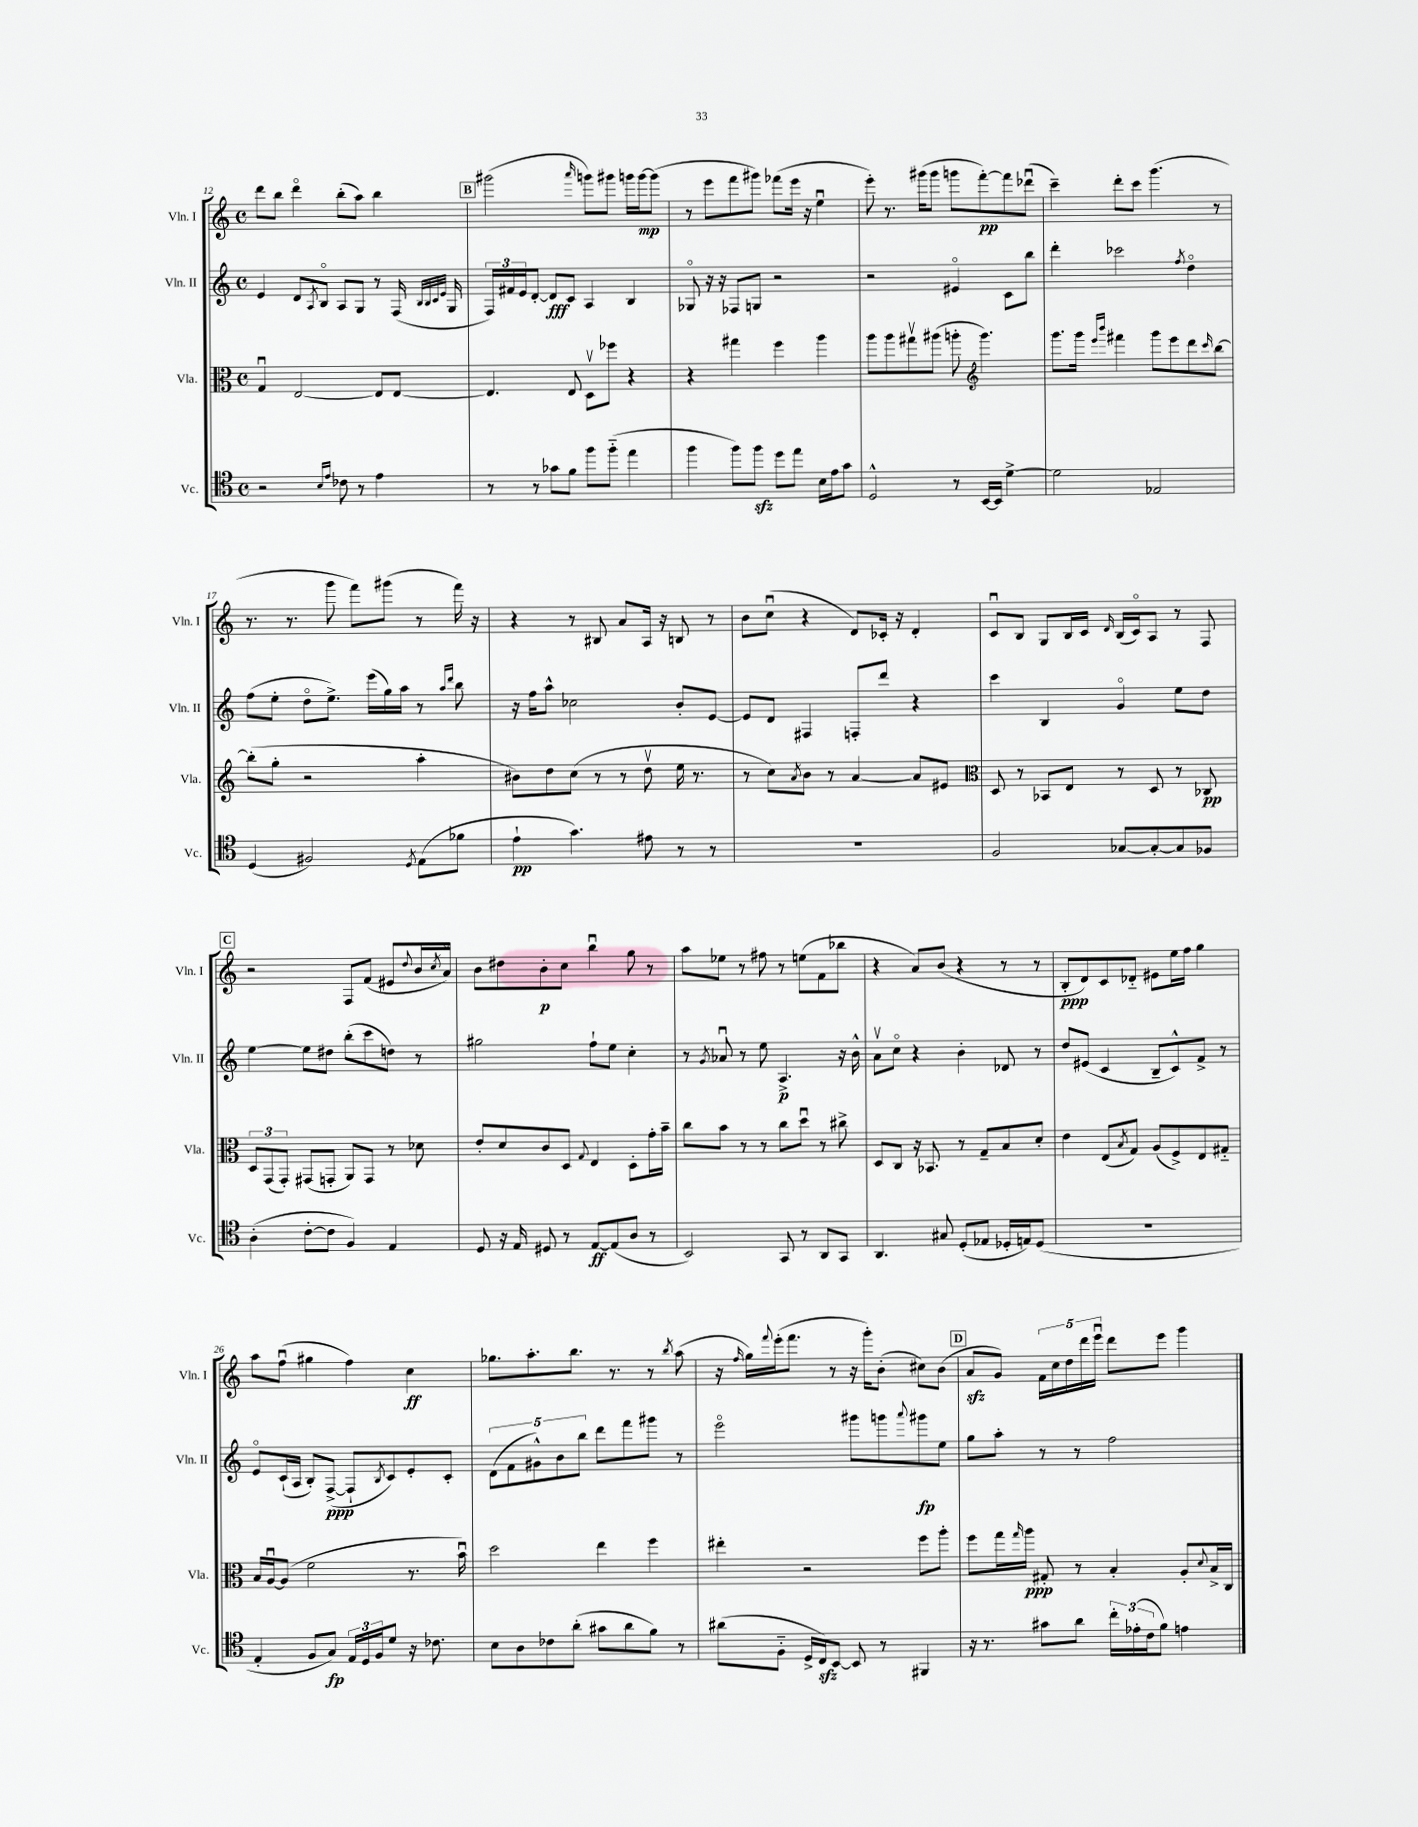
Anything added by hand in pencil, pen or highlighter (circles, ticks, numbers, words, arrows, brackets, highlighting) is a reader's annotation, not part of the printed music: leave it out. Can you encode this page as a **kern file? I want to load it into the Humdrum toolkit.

**kern	**kern	**kern	**kern
*staff4	*staff3	*staff2	*staff1
*clefC4	*clefC3	*clefG2	*clefG2
*k[]	*k[]	*k[]	*k[]
*M4/4	*M4/4	*M4/4	*M4/4
*met(c)	*met(c)	*met(c)	*met(c)
2r	4Gu	4e	8ddd
.	.	.	8bb
.	[2E	8d	4dddo
.	.	8qA	.
.	.	8Bo	.
16qqB	.	.	.
16qqe	.	.	.
8c-	.	8A	(8bb'
8r	.	8G	8aa)
4e	8E]	8r	4bb
.	[8E	(16F	.
.	.	32qqB	.
.	.	32qqB	.
.	.	32qqc	.
.	.	32qqe	.
.	.	16G	.
=	=	=	=
8r	4.E]	24F)	(2ggg#
.	.	24f#	.
.	.	24e	.
8r	.	[8d'	.
8g-	.	8d]	.
8f	8E	8c	.
.	.	.	16qqaaa
8ff	8Dv	4A	8ggg)
(8ff'~	8ff-	.	8ggg#
4ee	4r	4B	16ggg
.	.	.	[16ggg
.	.	.	(8ggg]
=	=	=	=
4ff	4r	8G-o	8r
.	.	16r	8eee
.	.	16r	.
8ff)	4gg#	8F-	8fff
8ff	.	8G	8ggg#)
8dd	4ff	2r	(8fff-
8ee	.	.	16eee
.	.	.	16r
16B	4aa	.	4eeu
16e	.	.	.
8g	.	.	.
=	=	=	=
2D^^	8aa	2r	8eee')
.	8aa	.	8.r
.	8gg#v	.	.
.	.	.	(16ggg#
.	(8aa#	.	8ggg#
8r	8aa'	4e#o	8ggg
*	*clefG2	*	*
[16BB	4.ggg)	.	[8fff')
16BB]	.	.	.
[4d^	.	8c	8fff]
.	.	8bb	(8ddd-u
=	=	=	=
2d]	8.ggg	4ddd'	4ccc~)
.	16ggg	.	.
.	16qqeee	.	.
.	16qqbbb	.	.
.	4fff#	2ccc-	8ddd'
.	.	.	8ccc
2E-	8ggg	.	(4.ggg
.	8eee	.	.
.	.	8qff	.
.	8ddd	4ddo	.
.	16qqccc	.	.
.	[8bb	.	8r
=	=	=	=
(4D	(8bb']	(8ff	8.r
.	8gg'	8ee'	.
.	.	.	8.r
2F#)	2r	8ddo	.
.	.	8.ee^)	8ggg
.	.	.	8fff)
.	.	(16eee	.
.	.	16gg)	(8ggg#
.	.	16aa	.
8qD	.	.	.
(8E	4aa'	8r	8r
.	.	16qqaa	.
.	.	16qqddd	.
8f-	.	8bb	16fff)
.	.	.	16r
=	=	=	=
4e`	8b#)	16r	4r
.	.	16ff	.
.	8dd	8aa^^	.
4.g)	(8cc	2cc-	8r
.	8r	.	8B#
.	8r	.	8a
8e#	8ddv	.	16A
.	.	.	16r
8r	16ee	8b'	8B
.	8.r	.	.
8r	.	[8e	8r
=	=	=	=
1r	8r	8e]	8b
.	8cc)	8d	(8ccu
.	8qa	.	.
.	8b	4F#	4r
.	8r	.	.
.	[4a	8F'	8d)
.	.	8ddd	16c-'
.	.	.	16r
.	8a]	4r	4d'
.	8e#	.	.
=	=	=	=
*	*clefC3	*	*
2F	8D	4ccc	8cu
.	8r	.	8B
.	8BB-	4B	8G
.	8E	.	16B
.	.	.	16c
.	.	.	16qqd
[8G-	8r	4go	(16B
.	.	.	16co)
8G-'_	8D	.	8A
8G-]	8r	8ee	8r
8F-	8C-	8dd	8F
=	=	=	=
(4A'	12D	[4ee	2r
.	(12GG	.	.
.	12GG')	.	.
[8c'	(8GG#	8ee]	.
8c]	8GG'	8dd#	.
4F)	8AA)	(8bb'	8F
.	8GG	8ccc	(8f
4E	8r	8dd)	8e#
.	.	.	8qqdd
.	8d-	8r	16b
.	.	.	8qcc
.	.	.	16ao)
=	=	=	=
8D	8e'	2gg#	8b
16r	8d	.	8dd#
16E	.	.	.
8D#	8c	.	8b'
8r	8D	.	8cc
.	8qqG	.	.
[8E	4E	8ff`	4bbu
(8E]	.	8ee	.
8A	8D'	4cc'	8gg
8r	16g'	.	8r
.	16b~	.	.
=	=	=	=
2BB)	8cc	8r	8aa
.	.	8qg	.
.	8b	8a-u	8ee-
.	8r	8r	8r
.	8r	8ee	8ff#
8GG	8cc	4.A^	8r
8r	8ddu	.	(8ee
8AA	8r	.	8f
8GG	8cc#^	16r	8bb-
.	.	16b^^	.
=	=	=	=
4.AA	8D	8av	4r
.	8C	8cco	.
.	16r	4r	8a)
.	8.BB-	.	.
8G#	.	.	(8b
(8D'	8r	4b'	4r
8E-	8G~	.	.
16D-'	8B	8d-	8r
16E)	.	.	.
(8D-	8d'	8r	8r
=	=	=	=
1r	4e	8dd	8B'
.	.	(8e#	8d)
.	(8E	4c	8c
.	8qB	.	.
.	8G)	.	8d-'~
.	(8A	8B~	8e#
.	8F^)	8c^^)	16ee
.	.	.	16ff
.	8E	8f^	4gg
.	8G#'~	8r	.
=	=	=	=
4E'	16B	8eo	8aa
.	[16Au	.	.
.	(8A]	(16c`	(8ffu
.	.	16A	.
8F	2f	8B')	4gg#
8G)	.	([8F^	.
24E	.	8F`]	4ff)
24D	.	.	.
24F	.	.	.
.	.	8qB	.
8d	.	8c)	.
16r	8.r	8e'	4cc
8.c-	.	.	.
.	.	8c'	.
.	16bu)	.	.
=	=	=	=
8B	2dd	(10d	8.gg-
.	.	10f	.
8A	.	.	.
.	.	.	8.aa'
.	.	10g#^^)	.
8c-	.	.	.
.	.	10b	.
(8a'	.	.	8.bb
.	.	10bb	.
8g#	4ee	8ddd	.
.	.	.	8.r
8a	.	8fff	.
8f)	4ff	8ggg#	8r
.	.	.	8qbb
8r	.	8r	(8aa
=	=	=	=
(8a#	4ee#'	2eeeo	16r
.	.	.	16qqff
.	.	.	16gg)
.	.	.	8qqfff
8F'~	.	.	(16eee'
.	.	.	8.fff
16D^	2r	.	.
16C)	.	.	.
[8BB	.	.	8r
8BB]	.	8ggg#	16r
.	.	.	16ggg')
8r	.	8ggg	(8b'
.	.	8qqaaa	.
4FF#	8ff	8ggg#	8cc#)
.	8aa'	8ee	(8b
=	=	=	=
16r	8ff	8gg	8a
8.r	.	.	.
.	16gg	8aa'	8g)
.	16qqgg	.	.
.	16aa	.	.
8g#	8G#'	8r	20f
.	.	.	20cc
.	.	.	20dd
8a	8r	8r	.
.	.	.	20ddd
.	.	.	20eeeu
24cc'	4B'	2ff	8ddd
(24e-'	.	.	.
24c	.	.	.
8f)	.	.	8eee
4e	8A'	.	4ggg
.	8qqd	.	.
.	16B^	.	.
.	16C	.	.
==	==	==	==
*-	*-	*-	*-
